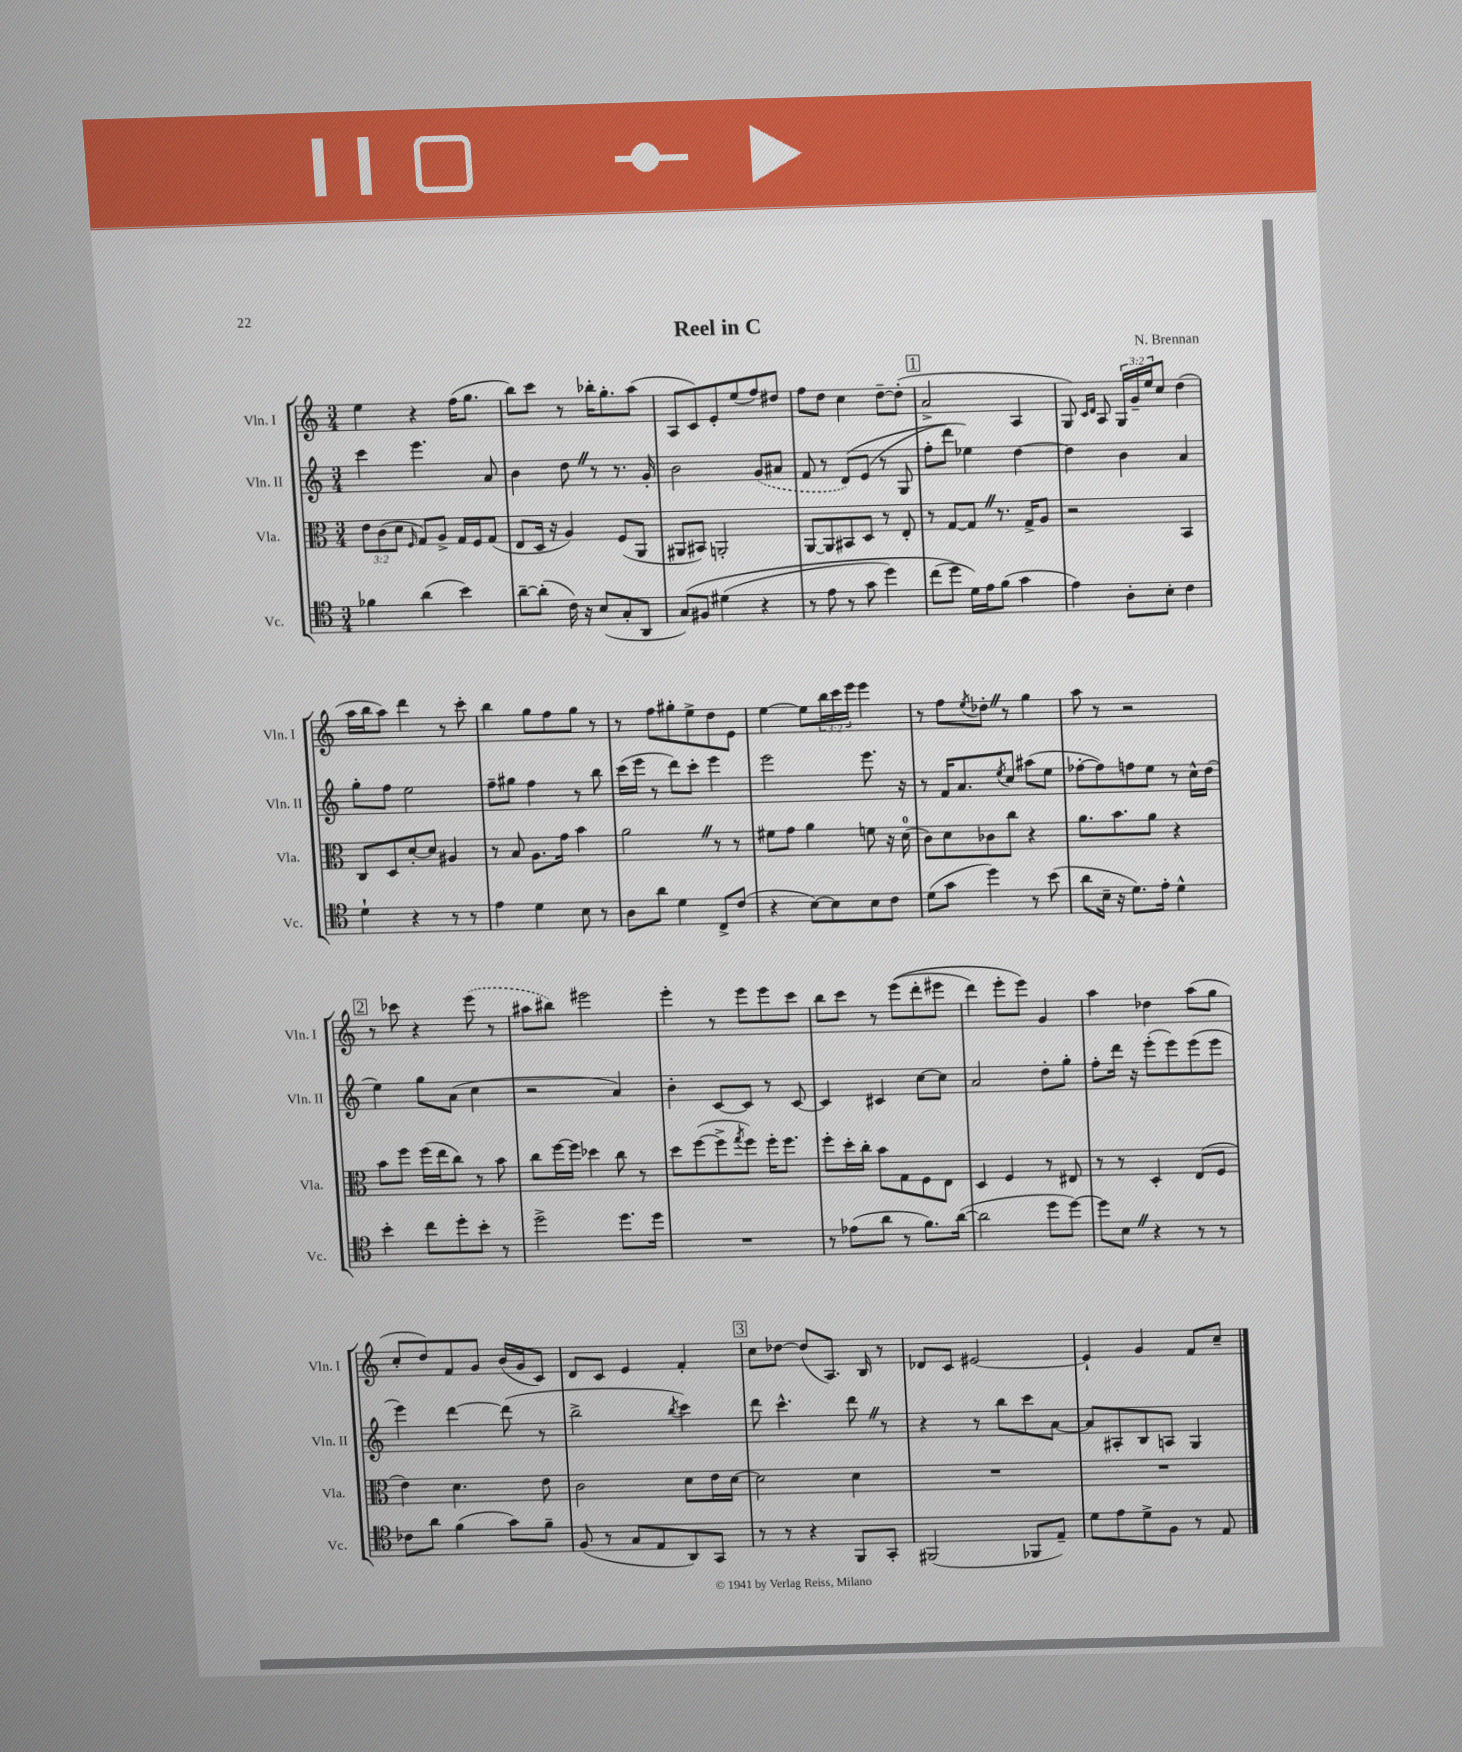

**kern	**kern	**kern	**kern
*staff4	*staff3	*staff2	*staff1
*clefC4	*clefC3	*clefG2	*clefG2
*k[]	*k[]	*k[]	*k[]
*M3/4	*M3/4	*M3/4	*M3/4
4f-	12e	4ccc	4ee
.	(12c	.	.
.	12d	.	.
.	16qqF	.	.
(4a	8G)	4.eee	4r
.	8A^	.	.
4b)	16G	.	(16ff
.	16F	.	8.gg
.	(8G	8a	.
=	=	=	=
[8a~	8E	4b	8bb)
(8a']	16D	.	8ccc
.	16r	.	.
16c)	4A)	8dd	8r
16r	.	.	.
(8B	.	8r	16bb-'
.	.	.	8.gg'
8G'	(8F	8.r	.
8AA	8AA	.	(8aa
.	.	16g'	.
=	=	=	=
&(8G)	8AA#	2b	8A
8F#	8BB#)	.	8c)
(4d#	2AA'	.	8e'
.	.	.	(8ee
4r	.	(8g	8ff)
.	.	8a#	8dd#
=	=	=	=
8r	[8AA	8f	8ff
8e	8AA]	8r	8dd
8r	8BB#	&(8d)	4cc
8g	8D	(8e	.
4dd)	8r	8r	[8dd~
.	8E'	8G	(8dd']
=	=	=	=
(8cc	8r	8ff'	2a^
8dd&)	[8G	8ddd)	.
16d)	8G]	4ee-&)	.
16e	.	.	.
(8f	8.r	.	.
4g	.	[4dd	4A
.	16G^	.	.
.	8A	.	.
=	=	=	=
4e)	2r	4dd]	8G)
.	.	.	16qqc
.	.	.	16qqd
.	.	.	8A
8A'	.	4b	24G
.	.	.	24g~
.	.	.	24ee
8B'	.	.	8cc
4c	4BB	4a	(4dd
=	=	=	=
4d`	8C	8gg'	16aa
.	.	.	16bb
.	8D	8ff	8aa)
4r	[8d'	2ee	4ddd
.	8d]	.	.
8r	4A#	.	8r
8r	.	.	8ccc'
=	=	=	=
4e	8r	8ff~	4bb
.	8B	8gg#	.
4d	8.A	4ff	8gg
.	.	.	8ff
.	16g	.	.
8B	4b	8r	8gg
8r	.	8bb	8r
=	=	=	=
8A	2a	(16ccc	8r
.	.	16eee	.
8a	.	8r	8ff
4d	.	8ddd)	8gg#'
.	.	8ccc'	8ee^
8C^	8r	4eee	8dd
(8c	8r	.	8e
=	=	=	=
4r	8f#	2eee	[4ee
.	8g	.	.
[8B)	4a	.	8ee]
8B]	.	.	24bb
.	.	.	24ccc
.	.	.	24eee
8B	8f	8.eee	4eee
8c	16r	.	.
.	(16d	16r	.
=	=	=	=
(8d	8c)	8r	8r
8g	8d	16f	8ff
.	.	8.a	.
.	.	.	8qee
4dd)	8c-	.	8dd-'
.	.	8qee	.
.	8cc	8cc	8r
8r	4r	(8aa#	4gg
(8b	.	8ee	.
=	=	=	=
8a	8.a	[8ff-'	8aa
16B~	.	8ff-])	8r
16r	8.b	.	.
8.d)	.	8ff	2r
.	8a	8ee	.
16e'	.	.	.
4d^^	4r	8r	.
.	.	16cc^^	.
.	.	(16dd	.
=	=	=	=
4b'	8b	4ee)	8r
.	8ff	.	8ccc-
8cc	(16ff	8gg	4r
.	16ee	.	.
8dd'	8cc)	(8a	.
8b'	8r	4cc	(8eee
8r	8b	.	8r
=	=	=	=
2dd^	8cc	2r	8aa#
.	[16ff	.	8bb#)
.	16ff]	.	.
.	4dd-	.	2eee#
8.dd	8cc	4a)	.
.	8r	.	.
16dd	.	.	.
=	=	=	=
2.r	8dd	4b'	4eee'
.	([8ff	.	.
.	8ff^]	[8c	8r
.	8qgg	.	.
.	8ff)	8c]	8eee
.	16ff'	8r	8eee
.	8.ff	.	.
.	.	[8c	8ccc
=	=	=	=
8r	8ff'	4c]	8bb
(8e-	16dd'	.	8ccc
.	16cc'	.	.
8a	8b	4c#	8r
8r	8G	.	&((8eee
8.f)	8F	[8cc	8ddd'
.	8E	8cc]	8eee#
([16a	.	.	.
=	=	=	=
2a]	4D	2a	4ddd)
.	4F	.	8eee'
.	.	.	8eee&)
8dd	8r	8dd'	4g
[8dd)	8E#	8gg'	.
=	=	=	=
8dd]	8r	8ff'	4aa
8B	8r	16ddd	.
.	.	16r	.
4r	4D'	(8eee'	4dd-
.	.	8eee)	.
8r	(8E	(8eee	(8aa
8r	8F	8eee	8gg
=	=	=	=
8c-	4e)	4eee)	8cc'
8a	.	.	8dd)
(4f	4.d	[4ddd	8f
.	.	.	8g
8g)	.	(8ddd]	(16b
.	.	.	16g
8f~	8e	8r	8c)
=	=	=	=
(8F	2c	2bb^	8d
8r	.	.	8c
8G	.	.	4e
8E	.	.	.
.	.	8qbb	.
8AA)	8d	4ccc)	4f'
8GG	16e	.	.
.	[16d	.	.
=	=	=	=
8r	2d]	8ddd	8cc
8r	.	4.ccc^^	[8dd-
4r	.	.	(8dd-]
.	.	.	8.A)
8FF	4d	8ddd	.
.	.	.	16B
8GG'	.	8r	8r
=	=	=	=
(2FF#	2.r	4r	8d-
.	.	.	8c
.	.	8r	[2e#
.	.	8bb	.
8FF-	.	8ccc	.
8E~)	.	[8a	.
=	=	=	=
8d	2.r	8a]	4e#`]
8e	.	8A#'	.
8d^	.	8B	4g
8F	.	8A	.
8r	.	4G	8f
8E	.	.	8cc~
==	==	==	==
*-	*-	*-	*-
